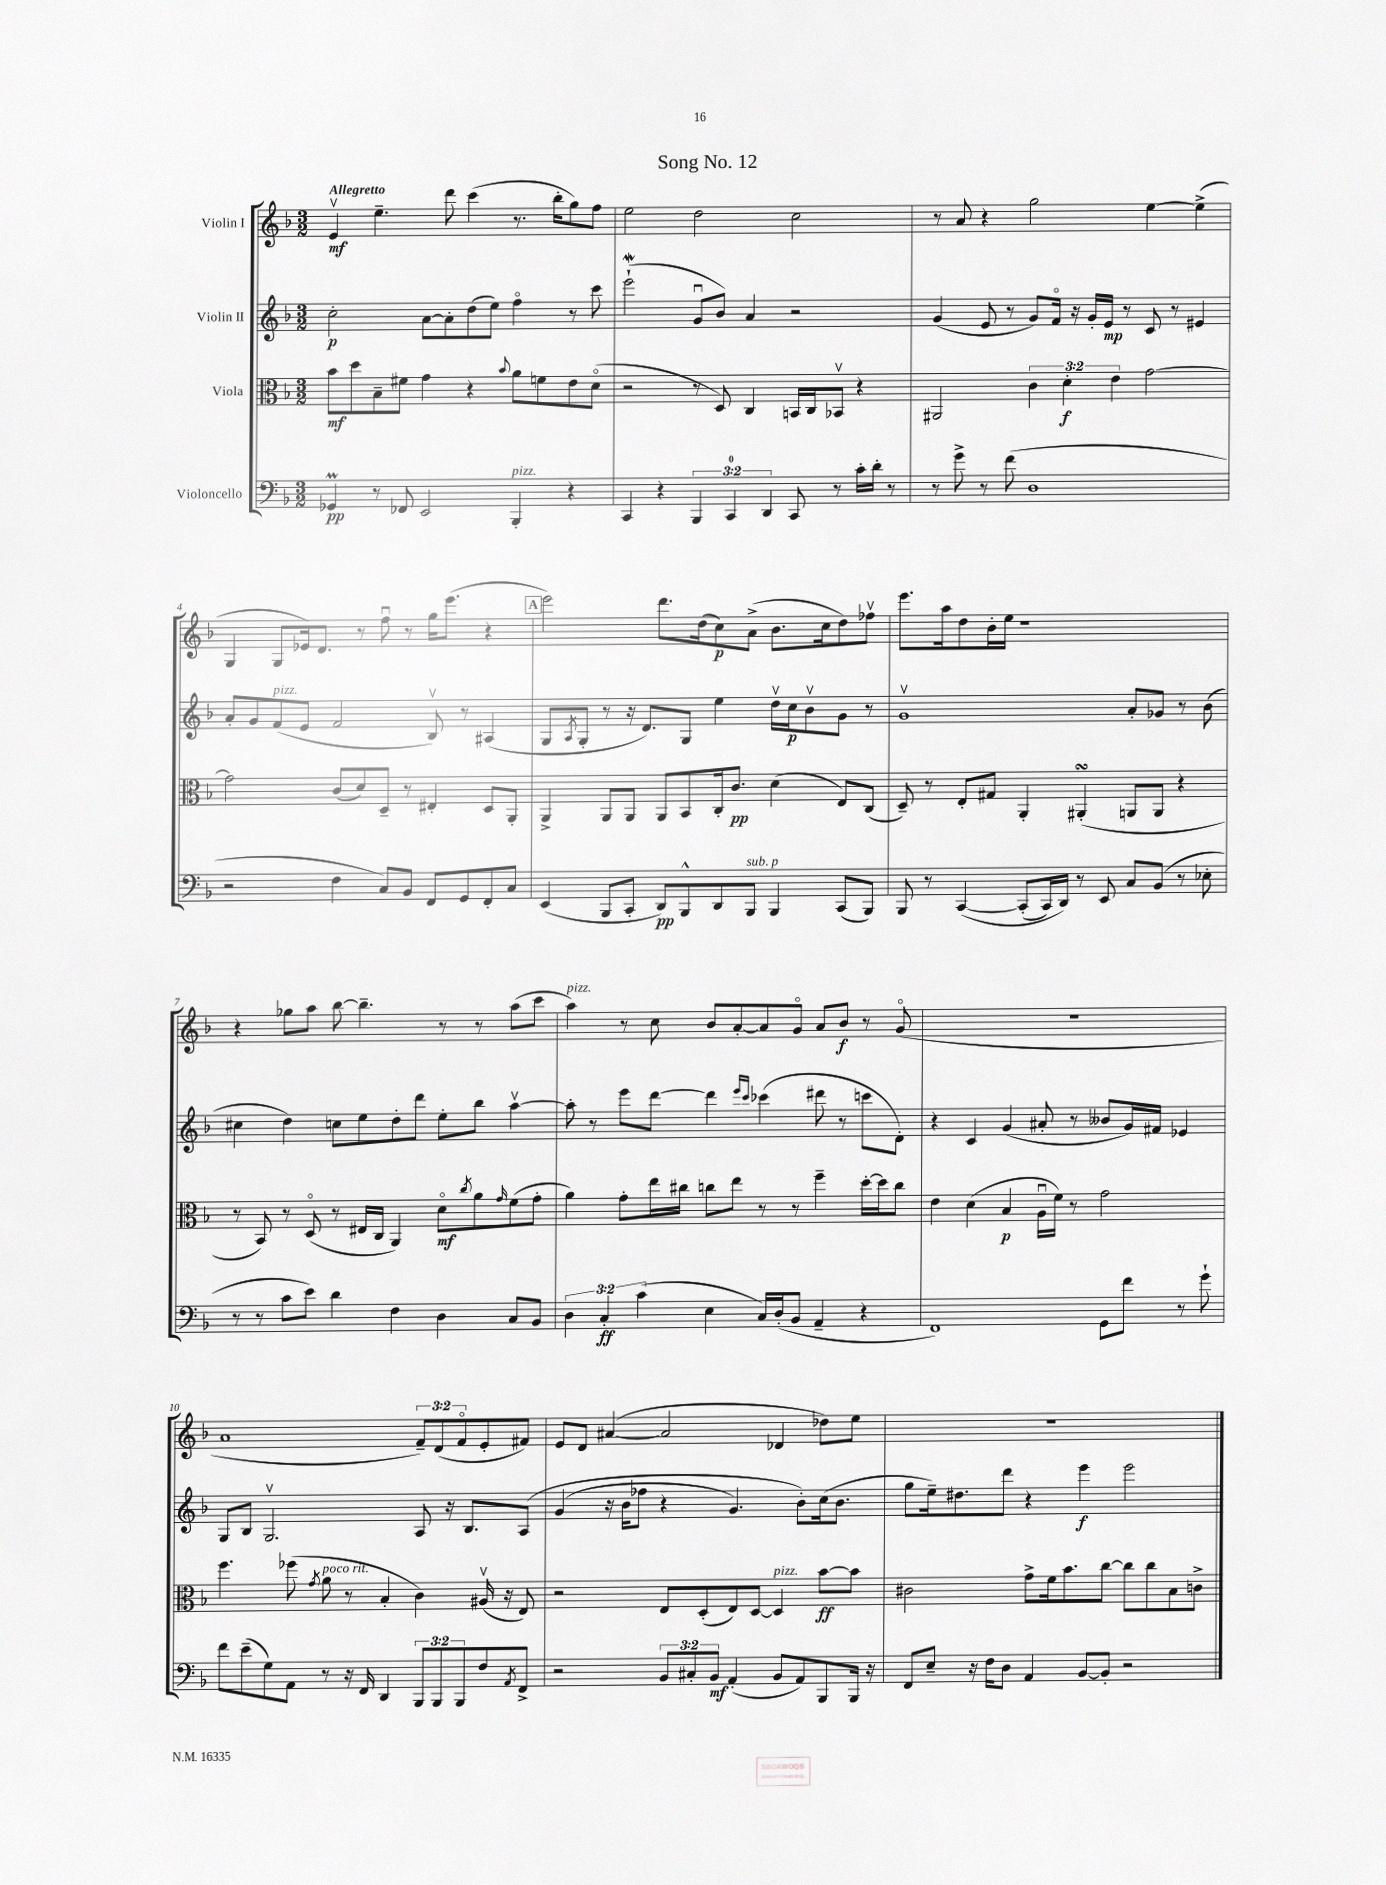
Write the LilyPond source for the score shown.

\header { title = "Song No. 12" }
<<
\new StaffGroup <<
\new Staff = "s0" \with { instrumentName = "Violin I" } {
    \clef treble \key f \major \numericTimeSignature \time 3/2 \override Staff.TupletNumber.text = #tuplet-number::calc-fraction-text \tempo "Allegretto"
    e'4\upbow\mf e''4.-- d'''8 c'''4( r8. bes''16-. g''8) f''8 |
    e''2 d''2 c''2 |
    r8 a'8 r4 g''2 e''4~ e''4->( |
    g4 g8 ees'16) d'8. r8 f''8\downbow r8 g''16 e'''8.( r4 |
    \mark \markup { \box "A" } e'''2) d'''8. d''16( c''8\p) a'8->( bes'8. c''16 d''8) fes''8\upbow |
    e'''8. a''16 d''8 bes'16-. e''16 r1 |
    r4 ges''8 a''8 bes''8~ bes''4.-- r8 r8 a''8( c'''8 |
    a''4^\markup { \italic "pizz." }) r8 c''8 bes'8 a'8~-. a'8 g'8\flageolet a'8 bes'8\f r8 g'8\flageolet( |
    R1. |
    a'1 \tuplet 3/2 { f'8--) d'8( f'8\flageolet } e'8-. fis'8) |
    e'8 d'8 ais'4~( ais'2 des'4 des''8) e''8 |
    R1. \bar "|." |
}
\new Staff = "s1" \with { instrumentName = "Violin II" } {
    \clef treble \key f \major \numericTimeSignature \time 3/2
    c''2-.\p a'8~ a'8-. d''8( e''8) f''4\flageolet r8 c'''8 |
    e'''2-!\mordent( g'8\downbow bes'8) a'4 r2 |
    g'4( e'8 r8 g'8) f'16\flageolet r16 g'16-. e'16\mp r8 c'8 r8 eis'4 |
    a'8-. g'8 f'8^\markup { \italic "pizz." }( e'8 f'2 bes8\upbow) r8 ais4( |
    \mark \markup { \box "A" } g8 \acciaccatura { a8 } g8-. r8 r16 d'8.) g8 e''4 d''16\upbow c''16\p bes'8\upbow g'8 r8 |
    g'1\upbow a'8-. ges'8 r8 bes'8( |
    cis''4 d''4) c''8 e''8 d''8-. d'''8 e''8-. bes''8 a''4~\upbow |
    a''8-. r8 e'''8 d'''8~ d'''4 \grace { e'''16 c'''16 } ces'''4( dis'''8 r8 c'''8 d'8-.) |
    r4 c'4 g'4( ais'8-. r8 beses'8 g'16) fis'16 ees'4 |
    g8 bes8 g2.\upbow a8 r16 bes8. a8\( |
    g'4( r16 bes'16 fes''8 r4 g'4.) bes'8-.\) c''16( bes'8. |
    g''8 e''16--) dis''8. d'''8 r4 e'''4\f e'''2 \bar "|." |
}
\new Staff = "s2" \with { instrumentName = "Viola" } {
    \clef alto \key f \major \numericTimeSignature \time 3/2 \override Staff.TupletNumber.text = #tuplet-number::calc-fraction-text
    bes'8\mf d''8 bes8-- fis'8 g'4 r4 \appoggiatura { bes'8 } a'8 f'8 e'8 d'8\flageolet( |
    r2 r8 d8) c4 b,16 c16 bes,8\upbow r4 |
    ais,2 \tuplet 3/2 { c'4 d'4-.\f e'4 } g'2~ |
    g'2 c'8( d'8) d8-- r8 eis4-. d8 a,8-. |
    \mark \markup { \box "A" } a,4-> a,8 a,8 a,8 bes,8 c16-. c'8.\pp d'4( e8) c8( |
    d8--) r8 e8-. gis8 a,4-. ais,4-.\turn( a,8 a,8 r4 |
    r8 bes,8) r8 d8\flageolet( r8 eis16 c16 a,4) d'8\flageolet\mf \acciaccatura { c''8 } a'8 \grace { g'16 } f'8( g'8-. |
    a'4) g'8-. e''16 cis''16 c''8 e''8 r8 r8 f''4-- d''16~-. d''16 c''8 |
    e'4 d'4( bes4\p a16\downbow f'16) r8 g'2 |
    f''4. fes''8( \acciaccatura { g'8 } a'8^\markup { \italic "poco rit." } r8 bes4-. c'4) ais16\upbow( r16 e8) |
    r2 e8 d8-.( e8) d8~ d4^\markup { \italic "pizz." } bes'8~\ff bes'8 |
    cis'2 g'8-> f'16 bes'8. c''8~ c''8 c''8 bes8 c'8-> \bar "|." |
}
\new Staff = "s3" \with { instrumentName = "Violoncello" } {
    \clef bass \key f \major \numericTimeSignature \time 3/2 \override Staff.TupletNumber.text = #tuplet-number::calc-fraction-text
    ges,4\prall\pp r8 fes,8 e,2 bes,,4-.^\markup { \italic "pizz." } r4 |
    c,4 r4 \tuplet 3/2 { bes,,4 c,4-0 d,4 } c,8 r8 c'16-. d'16-. r8 |
    r8 g'8-> r8 f'8( d1 |
    r2 f4 c8) bes,8 f,8 g,8 f,8-. c8 |
    \mark \markup { \box "A" } e,4( bes,,8 c,8-. d,8\pp) bes,,8-^ d,8 bes,,8^\markup { \italic "sub. p" } bes,,4 c,8( bes,,8) |
    bes,,8 r8 c,4~\( c,8-.( c,16) d,16\) r8 e,8 c8 bes,8( r8 ees8-. |
    r8 r8 c'8 e'8) d'4 f4 d4 c8 bes,8 |
    \tuplet 3/2 { d4 c4-.\ff c'4( } e4 c16) d16-.( bes,8 a,4-- r4 |
    f,1) g,8 f'8 r8 g'8-! |
    f'8 e'8--( g8) a,8 r8 r16 f,16 d,4 \tuplet 3/2 { bes,,8 bes,,8 bes,,8 } f8 \acciaccatura { a,8 } f,8-> |
    r2 \tuplet 3/2 { bes,8 cis8-. bes,8\mf } a,4-.( bes,8 a,8) bes,,8 bes,,16 r16 |
    f,8 e8-- r16 f16 d8 a,4 bes,8~ bes,8-. r2 \bar "|." |
}
>>
>>
